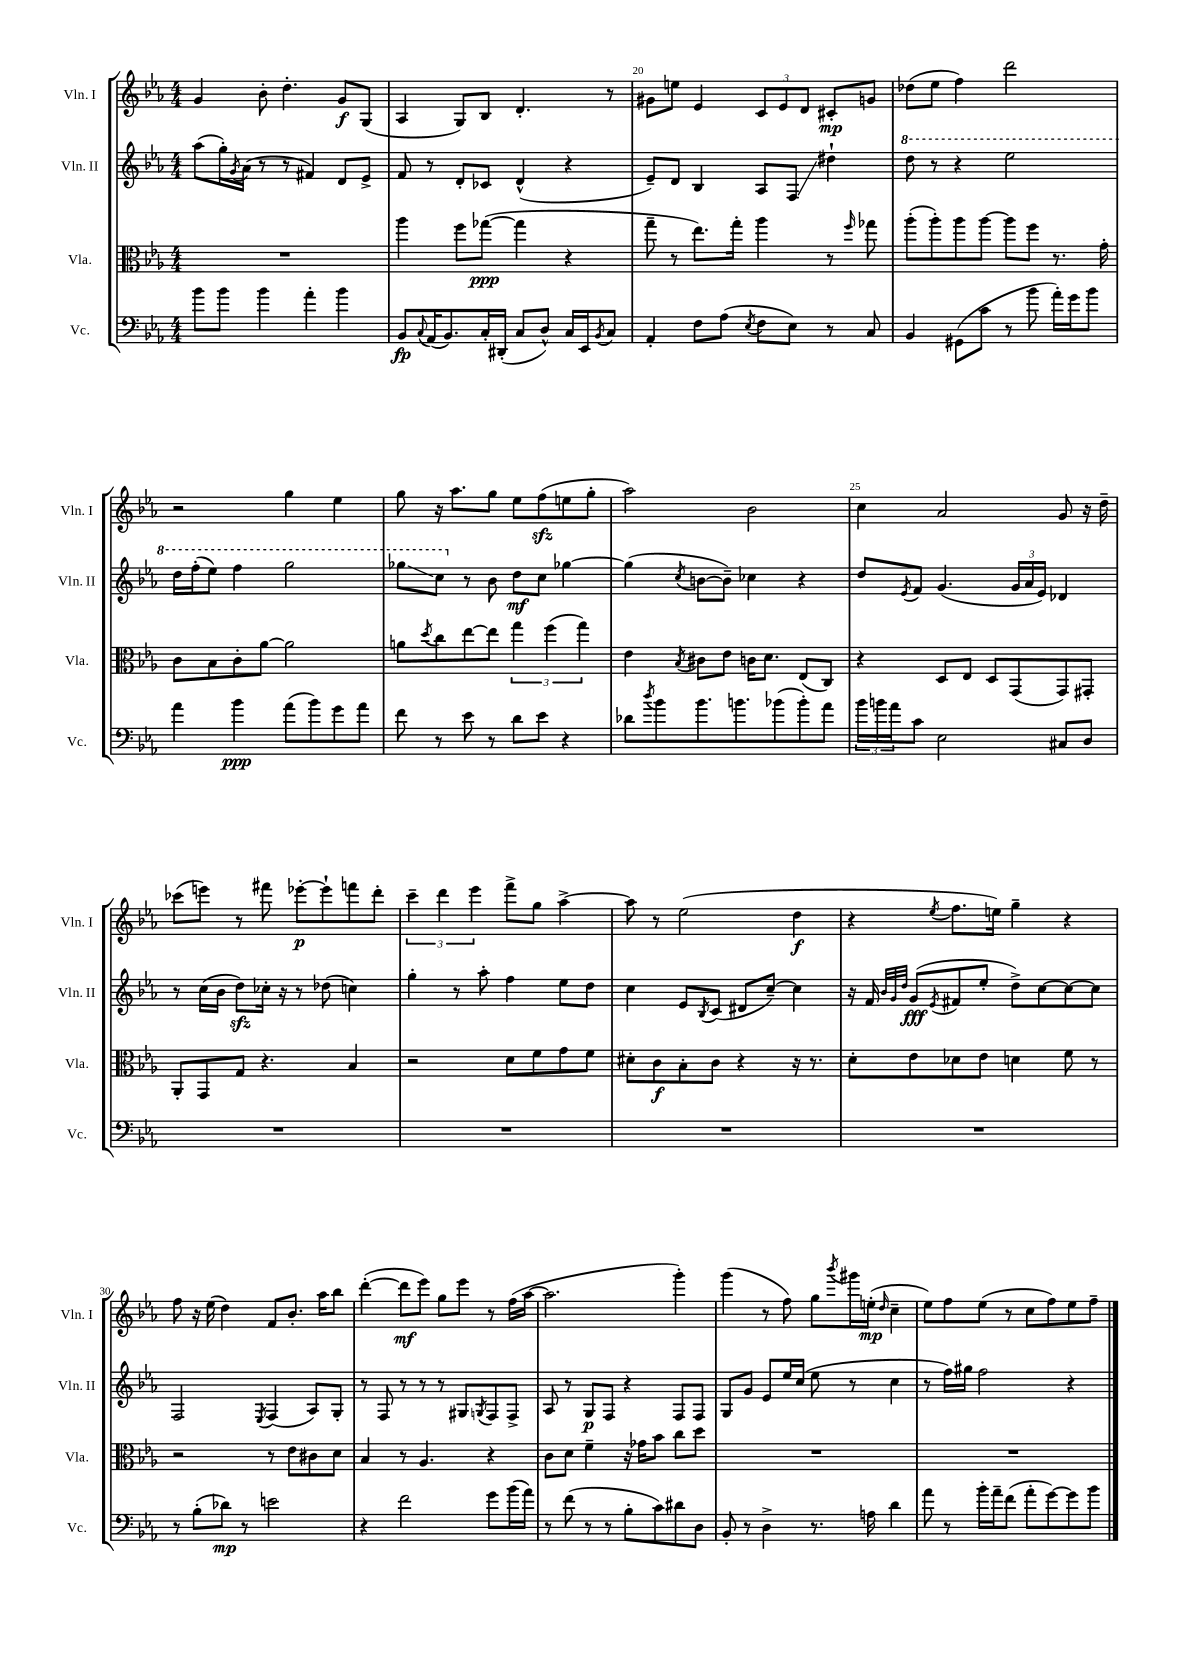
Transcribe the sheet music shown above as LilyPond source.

<<
\new StaffGroup <<
\new Staff = "s0" \with { instrumentName = "Vln. I" shortInstrumentName = "Vln. I" } {
    \clef treble \key ees \major \numericTimeSignature \time 4/4
    g'4 bes'8-. d''4.-. g'8\f g8( |
    aes4 g8) bes8 d'4.-. r8 |
    gis'8 e''8 ees'4 \tuplet 3/2 { c'8 ees'8 d'8 } cis'8-.\mp g'8 |
    des''8( ees''8 f''4) d'''2 |
    r2 g''4 ees''4 |
    g''8 r16 aes''8. g''8 ees''8 f''8\sfz( e''8 g''8-. |
    aes''2) bes'2 |
    c''4 aes'2 g'8 r16 d''16-- |
    ces'''8( e'''8) r8 fis'''8 ees'''8~-.\p ees'''8-! f'''8 d'''8-. |
    \tuplet 3/2 { c'''4-- d'''4 ees'''4 } f'''8-> g''8 aes''4~-> |
    aes''8 r8 ees''2( d''4\f |
    r4 \acciaccatura { ees''8 } f''8. e''16) g''4-- r4 |
    f''8 r16 ees''16( d''4) f'8 bes'8.-. aes''16 bes''8 |
    d'''4~-.( d'''8\mf ees'''8) g''8 ees'''8 r8 f''16( aes''16~ |
    aes''2. g'''4-.) |
    g'''4( r8 f''8) g''8 \acciaccatura { bes'''8 } gis'''16 e''16-.\mp( \grace { d''16 } c''4-- |
    ees''8) f''8 ees''8( r8 c''8 f''8) ees''8 f''8-- \bar "|." |
}
\new Staff = "s1" \with { instrumentName = "Vln. II" shortInstrumentName = "Vln. II" } {
    \clef treble \key ees \major \numericTimeSignature \time 4/4
    aes''8( g''16-.) \acciaccatura { g'8 } aes'16( r8 r8 fis'4) d'8 ees'8-> |
    f'8 r8 d'8-. ces'8 d'4-^( r4 |
    ees'8--) d'8 bes4 aes8 f8\glissando dis''4-! |
    \ottava #1 d'''8 r8 r4 ees'''2 |
    d'''16 f'''16-.( ees'''8) f'''4 g'''2 |
    ges'''8\glissando c'''8 \ottava #0 r8 bes'8 d''8\mf c''8 ges''4~ |
    ges''4( \acciaccatura { c''8 } b'8~ b'8--) ces''4 r4 |
    d''8 \acciaccatura { ees'8 } f'8 g'4.( \tuplet 3/2 { g'16 aes'16 ees'16) } des'4 |
    r8 c''16( bes'16 d''8\sfz) ces''16-. r16 r8 des''8( c''4) |
    g''4-. r8 aes''8-. f''4 ees''8 d''8 |
    c''4 ees'8 \acciaccatura { bes8 } c'8( dis'8 c''8~--) c''4 |
    r16 f'16 \grace { bes'32 g'32 d''32 } g'8\fff( \acciaccatura { ees'8 } fis'8 ees''8-. d''8->) c''8~ c''8~ c''8 |
    f2 \acciaccatura { ees8 } f4( aes8) g8-. |
    r8 f8 r8 r8 r8 gis8 \acciaccatura { g8 } f8 f8-> |
    aes8 r8 g8\p f8 r4 f8 f8 |
    g8 g'8 ees'8 ees''16 c''16( ees''8 r8 c''4 |
    r8 f''16) gis''16 f''2 r4 \bar "|." |
}
\new Staff = "s2" \with { instrumentName = "Vla." shortInstrumentName = "Vla." } {
    \clef alto \key ees \major \numericTimeSignature \time 4/4
    R1 |
    aes''4 f''8 ges''8~\ppp( ges''4 r4 |
    g''8-- r8 ees''8.) g''16-. aes''4 r8 \grace { f''16 } ges''8 |
    aes''8-.( aes''8-.) aes''8 aes''8~ aes''8 f''8 r8. g'16-. |
    c'8 bes8 c'8-. aes'8~ aes'2 |
    a'8 \acciaccatura { d''8 } c''8 ees''8~ ees''8 \tuplet 3/2 { g''4 f''4( g''4) } |
    ees'4 \acciaccatura { bes8 } cis'8 ees'8 c'16 d'8. ees8( c8) |
    r4 d8 ees8 d8 g,8( g,8) gis,8-. |
    aes,8-. g,8 g8 r4. bes4 |
    r2 d'8 f'8 g'8 f'8 |
    dis'8-. c'8\f bes8-. c'8 r4 r16 r8. |
    d'8-. ees'8 des'8 ees'8 d'4 f'8 r8 |
    r2 r8 ees'8 cis'8 d'8 |
    bes4 r8 aes4. r4 |
    c'8 d'8 f'4-- r16 ges'16 bes'8 c''8 d''8 |
    R1 |
    R1 \bar "|." |
}
\new Staff = "s3" \with { instrumentName = "Vc." shortInstrumentName = "Vc." } {
    \clef bass \key ees \major \numericTimeSignature \time 4/4
    bes'8 bes'8 bes'4 aes'4-. bes'4 |
    bes,8\fp \appoggiatura { c8 } aes,16( bes,8.) c16-. dis,16-.( c8 d8-^) c16 ees,16 \acciaccatura { bes,8 } c8 |
    aes,4-. f8 aes8( \acciaccatura { ees8 } f8 ees8) r8 c8 |
    bes,4 gis,8( c'8 r8 bes'8 aes'16-.) g'16 bes'8 |
    aes'4 bes'4\ppp aes'8( bes'8) g'8 aes'8 |
    f'8 r8 ees'8 r8 d'8 ees'8 r4 |
    des'8 \acciaccatura { d''8 } bes'8 bes'8. b'8. bes'8( bes'8-.) aes'8 |
    \tuplet 3/2 { bes'16 b'16 aes'16 } c'8 ees2 cis8 d8 |
    R1 |
    R1 |
    R1 |
    R1 |
    r8 bes8-.( des'8\mp) r8 e'2 |
    r4 f'2 g'8 bes'16( aes'16) |
    r8 f'8( r8 r8 bes8-. c'8) dis'8 d8 |
    bes,8-. r8 d4-> r8. a16 d'4 |
    aes'8 r8 bes'16-. aes'16-- f'8( aes'8-. g'8~) g'8 bes'8 \bar "|." |
}
>>
>>
\layout { \context { \Score currentBarNumber = #18 \override BarNumber.break-visibility = ##(#f #t #t) barNumberVisibility = #(every-nth-bar-number-visible 5) } }
